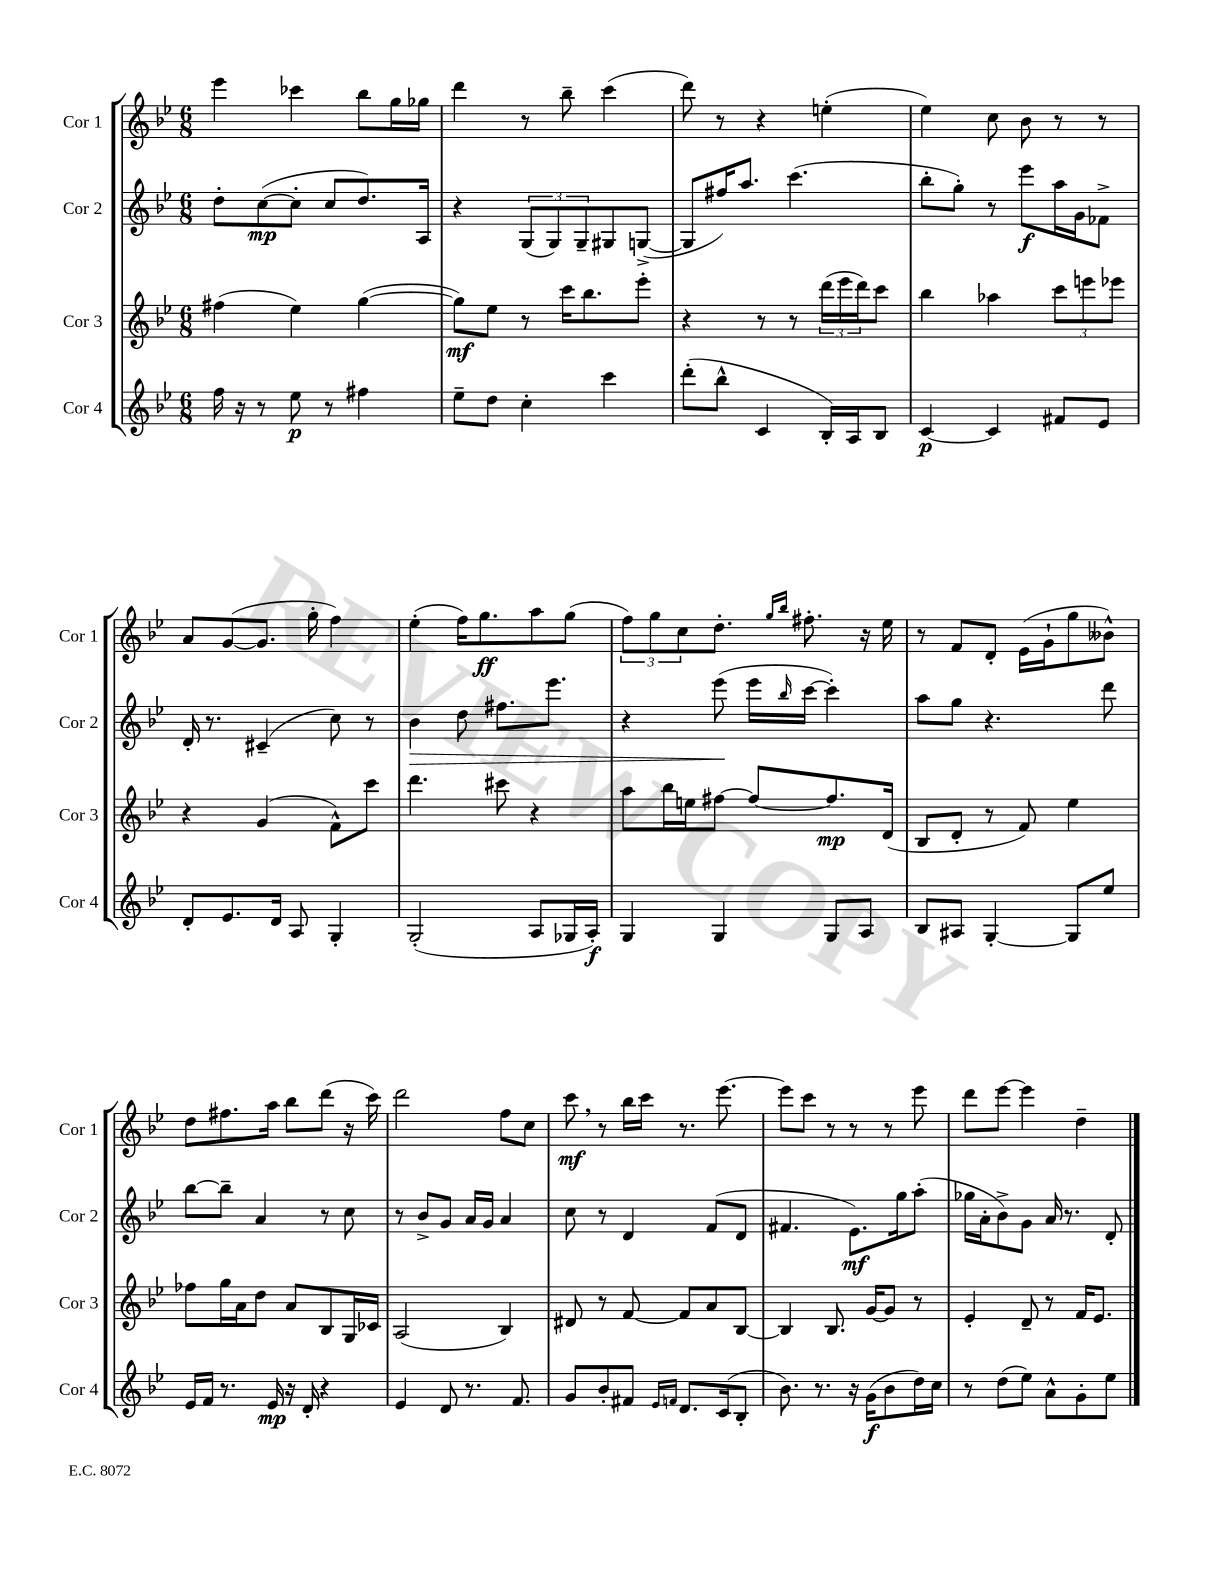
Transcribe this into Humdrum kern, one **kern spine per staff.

**kern	**dynam	**kern	**dynam	**kern	**dynam	**kern	**dynam
*part4	*part4	*part3	*part3	*part2	*part2	*part1	*part1
*staff4	*staff4	*staff3	*staff3	*staff2	*staff2	*staff1	*staff1
*I"Cor 4	*	*I"Cor 3	*	*I"Cor 2	*	*I"Cor 1	*
*I'Cor 4	*	*I'Cor 3	*	*I'Cor 2	*	*I'Cor 1	*
*clefG2	*	*clefG2	*	*clefG2	*	*clefG2	*
*k[b-e-]	*	*k[b-e-]	*	*k[b-e-]	*	*k[b-e-]	*
*M6/8	*	*M6/8	*	*M6/8	*	*M6/8	*
=57	=57	=57	=57	=57	=57	=57	=57
16ff\	.	(4ff#X\	.	8dd'\L	.	4eee-\	.
16r	.	.	.	.	.	.	.
8r	.	.	.	([8cc\	mp	.	.
8ee-\	p	4ee-\)	.	8cc'\J]	.	4ccc-X\	.
8r	.	.	.	8cc/L	.	.	.
4ff#X\	.	([4gg\	.	8.dd/)	.	8bb-\L	.
.	.	.	.	.	.	16gg\L	.
.	.	.	.	16A/Jk	.	16gg-X\JJ	.
=58	=58	=58	=58	=58	=58	=58	=58
8ee-~\L	.	8gg\L])	mf	4r	.	4ddd\	.
8dd\J	.	8ee-\J	.	.	.	.	.
4cc'\	.	8r	.	(12G/L	.	8r	.
.	.	.	.	12G/)	.	.	.
.	.	16ccc\KL	.	.	.	8bb-~\	.
.	.	.	.	12G~/	.	.	.
.	.	8.bb-\	.	.	.	.	.
4ccc\	.	.	.	8G#X/	.	(4ccc\	.
.	.	8eee-'\J	.	([8Gn^/J	.	.	.
=59	=59	=59	=59	=59	=59	=59	=59
(8ddd'\L	.	4r	.	8G/L]	.	8ddd\)	.
8bb-^^\J	.	.	.	16ff#X/K)	.	8r	.
.	.	.	.	8.aa/J	.	.	.
4c/	.	8r	.	.	.	4r	.
.	.	8r	.	(4.ccc\	.	.	.
16B-'/LL)	.	(24ddd\LL	.	.	.	(4een'\	.
.	.	24eee-\	.	.	.	.	.
16A/J	.	.	.	.	.	.	.
.	.	24ddd\J)	.	.	.	.	.
8B-/J	.	8ccc\J	.	.	.	.	.
=60	=60	=60	=60	=60	=60	=60	=60
[4c/	p	4bb-\	.	8bb-'\L	.	4ee-\)	.
.	.	.	.	8gg'\J)	.	.	.
4c/]	.	4aa-X\	.	8r	.	8cc\	.
.	.	.	.	8eee-\L	f	8b-\	.
8f#X/L	.	12ccc\L	.	16aa\L	.	8r	.
.	.	.	.	16g\J	.	.	.
.	.	12eeen\	.	.	.	.	.
8e-/J	.	.	.	8f-X^\J	.	8r	.
.	.	12eee-X\J	.	.	.	.	.
!!LO:LB:g=z
=61	=61	=61	=61	=61	=61	=61	=61
8d'/L	.	4r	.	16d'/	.	8a/L	.
.	.	.	.	8.r	.	.	.
8.e-/	.	.	.	.	.	([8g/	.
.	.	(4g/	.	(4c#X~/	.	8.g/J]	.
16d/Jk	.	.	.	.	.	.	.
8A/	.	.	.	.	.	.	.
.	.	.	.	.	.	16gg'\	.
4G'/	.	8f^^\L)	.	8cc\)	.	4ff\)	.
.	.	8ccc\J	.	8r	.	.	.
=62	=62	=62	=62	=62	=62	=62	=62
!	!	!	!	!	!LO:HP:b	!	!
(2G'/	.	4.ddd\	.	4b-\	>	(4ee-'\	.
.	.	.	.	8dd\	.	16ff\KL)	.
.	.	.	.	.	.	8.gg\	ff
.	.	8ccc#X\	.	8.ff#X\L	.	.	.
8A/L	.	4r	.	.	.	8aa\	.
.	.	.	.	8.eee-\J	.	.	.
16G-X/L	.	.	.	.	.	(8gg\J	.
16A'/JJ)	f	.	.	.	.	.	.
=63	=63	=63	=63	=63	=63	=63	=63
4G/	.	8aa\L	.	4r	.	12ff\L)	.
.	.	.	.	.	.	12gg\	.
.	.	16bb-\L	.	.	.	.	.
.	.	.	.	.	.	12cc\	.
.	.	16een\J	.	.	.	.	.
4G/	.	[8ff#X\J	.	(8eee-\	.	8.dd'\J	.
.	.	8ff#/L_	.	16eee-\LL	]	.	.
.	.	.	.	.	.	16qqgg/LL	.
.	.	.	.	16qqbb-/	.	16qqbb-/JJ	.
.	.	.	.	[16ccc\JJ	.	8.ff#X'\	.
8G/L	.	8.ff#/]	mp	4ccc'\])	.	.	.
8A/J	.	.	.	.	.	16r	.
.	.	(16d/Jk	.	.	.	16ee-\	.
=64	=64	=64	=64	=64	=64	=64	=64
8B-/L	.	8B-/L	.	8aa\L	.	8r	.
8A#X/J	.	8d'/J	.	8gg\J	.	8f/L	.
[4G'/	.	8r	.	4.r	.	8d'/J	.
.	.	8f/)	.	.	.	(16e-\LL	.
.	.	.	.	.	.	16g`\J	.
8G/L]	.	4ee-\	.	.	.	8gg\	.
8ee-/J	.	.	.	8ddd\	.	8b--X^^\J)	.
!!LO:LB:g=z
=65	=65	=65	=65	=65	=65	=65	=65
16e-/LL	.	8ff-X\L	.	[8bb-\L	.	8dd\L	.
16f/JJ	.	.	.	.	.	.	.
8.r	.	16gg\L	.	8bb-~\J]	.	8.ff#X\	.
.	.	16a\J	.	.	.	.	.
.	.	8dd\J	.	4a/	.	.	.
16e-/	mp	.	.	.	.	16aa\Jk	.
16r	.	8a/L	.	.	.	8bb-\L	.
16d'/	.	.	.	.	.	.	.
4r	.	8B-/	.	8r	.	(8ddd\J	.
.	.	16G/L	.	8cc\	.	16r	.
.	.	16c-X/JJ	.	.	.	16ccc\)	.
=66	=66	=66	=66	=66	=66	=66	=66
4e-/	.	(2A/	.	8r	.	2ddd\	.
.	.	.	.	8b-^/L	.	.	.
8d/	.	.	.	8g/J	.	.	.
8.r	.	.	.	16a/LL	.	.	.
.	.	.	.	16g/JJ	.	.	.
.	.	4B-/)	.	4a/	.	8ff\L	.
8.f/	.	.	.	.	.	.	.
.	.	.	.	.	.	8cc\J	.
=67	=67	=67	=67	=67	=67	=67	=67
8g/L	.	8d#X/	.	8cc\	.	8ccc,\	mf
8b-'/	.	8r	.	8r	.	8r	.
8f#X/J	.	[8f/	.	4d/	.	16bb-\LL	.
.	.	.	.	.	.	16ccc\JJ	.
16qqe-/LL	.	.	.	.	.	.	.
16qqfn/JJ	.	.	.	.	.	.	.
8.d/L	.	8f/L]	.	.	.	8.r	.
.	.	8a/	.	(8f/L	.	.	.
(16c/k	.	.	.	.	.	[8.eee-\	.
8B-'/J	.	[8B-/J	.	8d/J	.	.	.
=68	=68	=68	=68	=68	=68	=68	=68
8.b-\)	.	4B-/]	.	4.f#X/	.	8eee-\L]	.
.	.	.	.	.	.	8ccc\J	.
8.r	.	.	.	.	.	.	.
.	.	8.B-/	.	.	.	8r	.
16r	.	.	.	8.e-\L)	mf	8r	.
(16g\KL	f	[16g/KL	.	.	.	.	.
8b-\	.	8g/J]	.	.	.	8r	.
.	.	.	.	16gg\k	.	.	.
16dd\L)	.	8r	.	(8aa'\J	.	8eee-\	.
16cc\JJ	.	.	.	.	.	.	.
=69	=69	=69	=69	=69	=69	=69	=69
8r	.	4e-'/	.	16gg-X\LL	.	8ddd\L	.
.	.	.	.	16a'\J	.	.	.
(8dd\L	.	.	.	8b-^\)	.	[8eee-\J	.
8ee-\J)	.	8d~/	.	8g\J	.	4eee-\]	.
8a^^\L	.	8r	.	16a/	.	.	.
.	.	.	.	8.r	.	.	.
8g'\	.	16f/KL	.	.	.	4dd~\	.
.	.	8.e-/J	.	.	.	.	.
8ee-\J	.	.	.	8d'/	.	.	.
==	==	==	==	==	==	==	==
*-	*-	*-	*-	*-	*-	*-	*-
